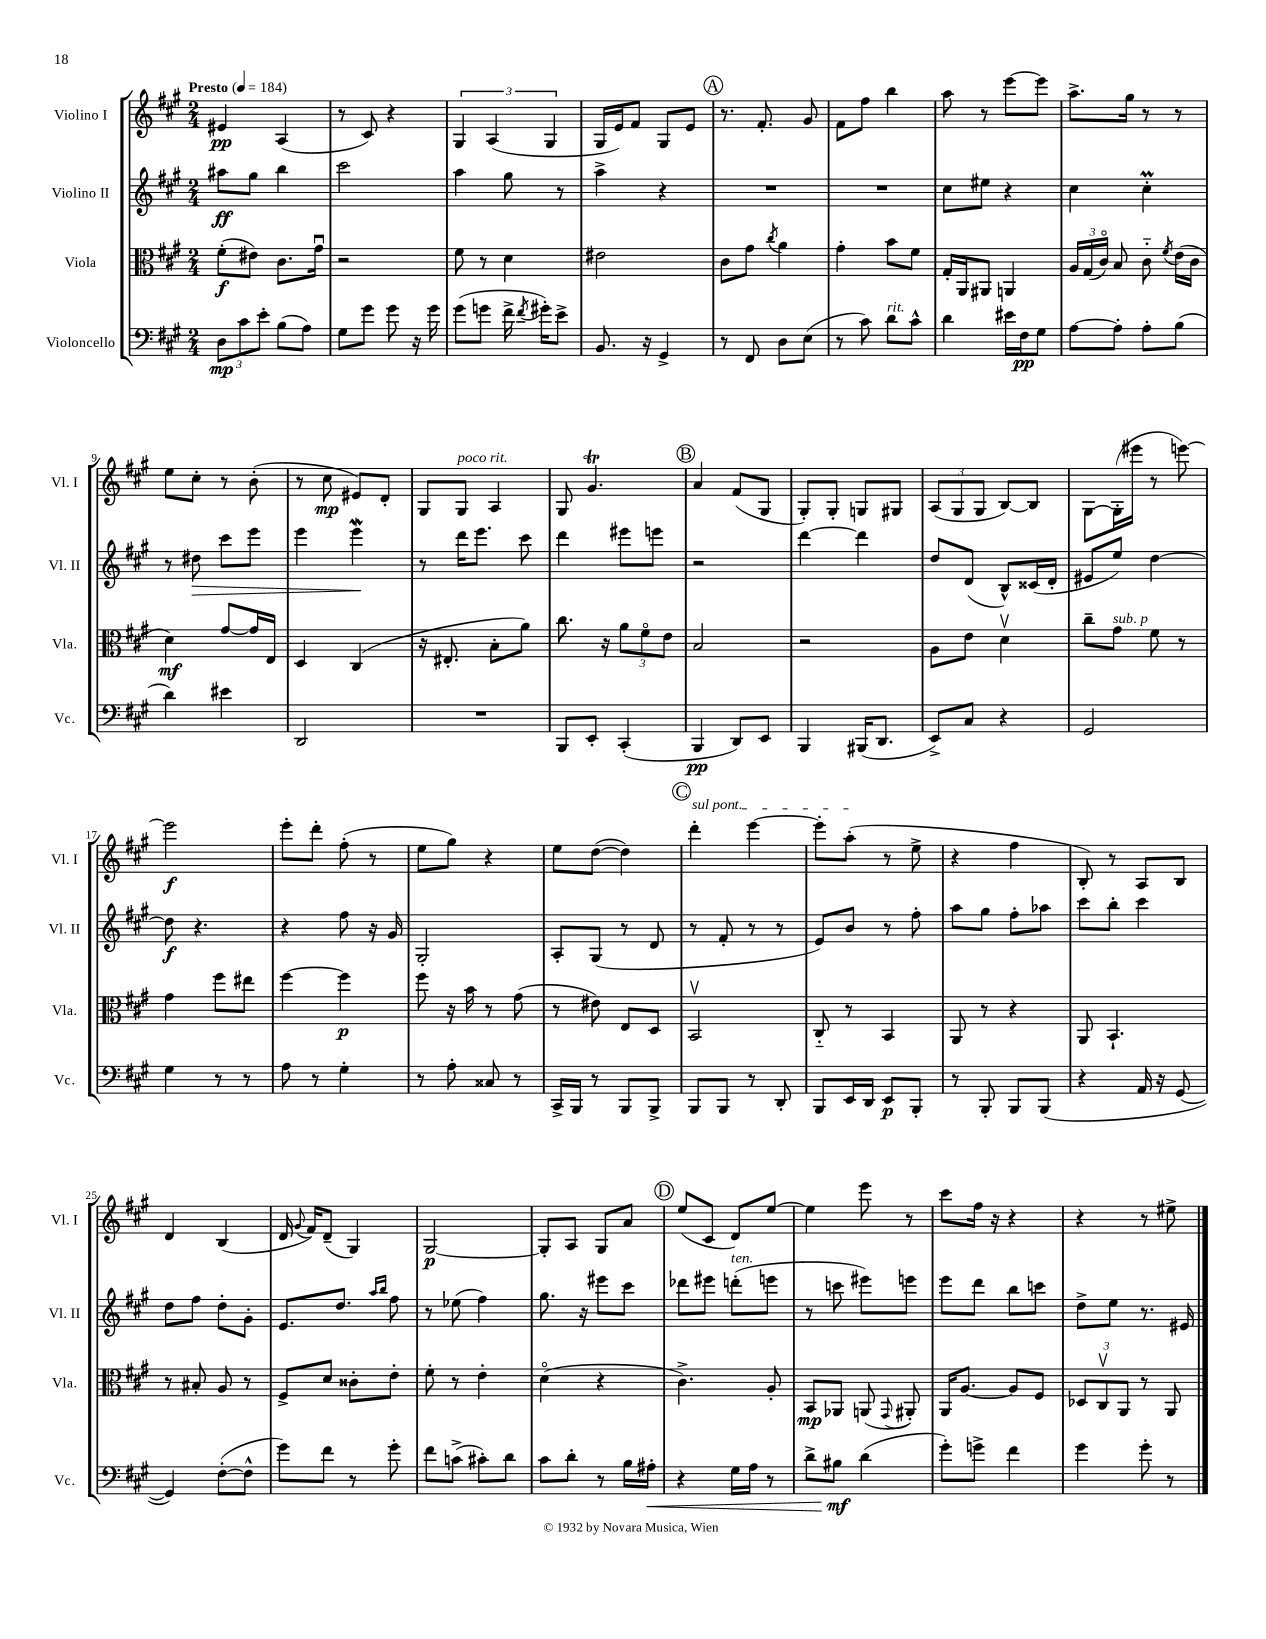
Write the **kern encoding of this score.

**kern	**dynam	**kern	**dynam	**kern	**dynam	**kern	**dynam
*part4	*part4	*part3	*part3	*part2	*part2	*part1	*part1
*staff4	*staff4	*staff3	*staff3	*staff2	*staff2	*staff1	*staff1
*I"Violoncello	*	*I"Viola	*	*I"Violino II	*	*I"Violino I	*
*I'Vc.	*	*I'Vla.	*	*I'Vl. II	*	*I'Vl. I	*
*clefF4	*	*clefC3	*	*clefG2	*	*clefG2	*
*k[f#c#g#]	*	*k[f#c#g#]	*	*k[f#c#g#]	*	*k[f#c#g#]	*
*M2/4	*	*M2/4	*	*M2/4	*	*M2/4	*
*MM184	*	*MM184	*	*MM184	*	*MM184	*
=1	=1	=1	=1	=1	=1	=1	=1
!	!	!	!	!	!	!LO:TX:a:B:t=Presto	!
12D\L	mp	(8f#'\L	f	8aa#X\L	ff	4e#X/	pp
12c#\	.	.	.	.	.	.	.
.	.	8e#X\J)	.	8gg#\J	.	.	.
12e'\J	.	.	.	.	.	.	.
(8B\L	.	8.c#\L	.	4bb\	.	(4A/	.
8A\J)	.	.	.	.	.	.	.
.	.	16g#u\Jk	.	.	.	.	.
=2	=2	=2	=2	=2	=2	=2	=2
8G#\L	.	2r	.	2ccc#\	.	8r	.
8g#\J	.	.	.	.	.	8c#/)	.
8g#\	.	.	.	.	.	4r	.
16r	.	.	.	.	.	.	.
16g#\	.	.	.	.	.	.	.
=3	=3	=3	=3	=3	=3	=3	=3
(8g#\L	.	8f#\	.	4aa\	.	6G#/	.
8gn\J	.	8r	.	.	.	.	.
.	.	.	.	.	.	(6A/	.
16f#^\	.	4d\	.	8gg#\	.	.	.
8qf#/	.	.	.	.	.	.	.
16g#X'\KL)	.	.	.	.	.	.	.
.	.	.	.	.	.	6G#/	.
8e^\J	.	.	.	8r	.	.	.
=4	=4	=4	=4	=4	=4	=4	=4
8.BB/	.	2e#X\	.	4aa^\	.	16G#/LL	.
.	.	.	.	.	.	16e/J)	.
.	.	.	.	.	.	8f#/J	.
16r	.	.	.	.	.	.	.
4GG#^/	.	.	.	4r	.	8G#/L	.
.	.	.	.	.	.	8e/J	.
!!LO:REH:place=s1:t=A
=5	=5	=5	=5	=5	=5	=5	=5
8r	.	8c#\L	.	2r	.	8.r	.
8FF#/	.	8g#\J	.	.	.	.	.
.	.	.	.	.	.	8.f#'/	.
.	.	8qcc#/	.	.	.	.	.
8D\L	.	4a\	.	.	.	.	.
(8E\J	.	.	.	.	.	8g#/	.
=6	=6	=6	=6	=6	=6	=6	=6
8r	.	4g#'\	.	2r	.	8f#\L	.
8c#\)	.	.	.	.	.	8ff#\J	.
!LO:TX:a:i:t=rit.	!	!	!	!	!	!	!
8d\L	.	8b\L	.	.	.	4bb\	.
8c#^^\J	.	8f#\J	.	.	.	.	.
=7	=7	=7	=7	=7	=7	=7	=7
4d\	.	16G#'/LL	.	8cc#\L	.	8aa\	.
.	.	16AA/J	.	.	.	.	.
.	.	8AA#X/J	.	8ee#X\J	.	8r	.
16e#X\LL	.	4AAn/	.	4r	.	[8eee\L	.
16F#\J	pp	.	.	.	.	.	.
8G#\J	.	.	.	.	.	8eee\J]	.
=8	=8	=8	=8	=8	=8	=8	=8
[8A\L	.	24A/LL	.	4cc#\	.	8.aa^\L	.
.	.	(24G#/	.	.	.	.	.
.	.	24c#/JJ)	.	.	.	.	.
8A'\J]	.	8B/	.	.	.	.	.
.	.	.	.	.	.	16gg#\Jk	.
8A'\L	.	8c#\	.	4cc#m'\	.	8r	.
.	.	8qf#/	.	.	.	.	.
(8B\J	.	(16e\LL	.	.	.	8r	.
.	.	16c#\JJ	.	.	.	.	.
!!LO:LB:g=z
=9	=9	=9	=9	=9	=9	=9	=9
4d\)	.	4d\)	mf	8r	.	8ee\L	.
!	!	!	!	!	!LO:HP:b	!	!
.	.	.	.	8dd#X\	>	8cc#'\J	.
4e#X\	.	[8g#/L	.	8ccc#\L	.	8r	.
.	.	16g#/L]	.	8eee\J	.	(8b'\	.
.	.	16E/JJ	.	.	.	.	.
=10	=10	=10	=10	=10	=10	=10	=10
2DD/	.	4D/	.	4eee\	.	8r	.
.	.	.	.	.	.	8cc#\	mp
.	.	(4C#/	.	4eeeW\	.	8e#X/L)	.
.	.	.	.	.	.	8d'/J	.
.	.	.	.	.	]	.	.
=11	=11	=11	=11	=11	=11	=11	=11
2r	.	16r	.	8r	.	8G#/L	.
.	.	8.E#X'/	.	.	.	.	.
!	!	!	!	!	!	!LO:TX:a:i:t=poco rit.	!
.	.	.	.	16ddd\KL	.	8G#/J	.
.	.	.	.	8.eee\J	.	.	.
.	.	8B'\L	.	.	.	4A/	.
.	.	8a\J)	.	8ccc#\	.	.	.
=12	=12	=12	=12	=12	=12	=12	=12
8BBB/L	.	8.cc#\	.	4ddd\	.	8G#/	.
8EE'/J	.	.	.	.	.	4.g#t/	.
.	.	16r	.	.	.	.	.
(4CC#'/	.	12a\L	.	8eee#X\L	.	.	.
.	.	12f#\	.	.	.	.	.
.	.	.	.	8eeen\J	.	.	.
.	.	12e\J	.	.	.	.	.
!!LO:REH:place=s1:t=B
=13	=13	=13	=13	=13	=13	=13	=13
4BBB/	pp	2B/	.	2r	.	4a/	.
8DD/L)	.	.	.	.	.	(8f#/L	.
8EE/J	.	.	.	.	.	8G#/J	.
=14	=14	=14	=14	=14	=14	=14	=14
4BBB/	.	2r	.	[4ddd\	.	8G#'/L)	.
.	.	.	.	.	.	8G#'/J	.
(16BBB#X/KL	.	.	.	4ddd\]	.	8Gn/L	.
8.DD/J	.	.	.	.	.	.	.
.	.	.	.	.	.	8G#X/J	.
=15	=15	=15	=15	=15	=15	=15	=15
8EE^/L)	.	8A\L	.	8dd/L	.	(12A/L	.
.	.	.	.	.	.	12G#/	.
8C#/J	.	8e\J	.	(8d/J	.	.	.
.	.	.	.	.	.	12G#/J	.
4r	.	4dv\	.	8B^^/L)	.	[8B/L)	.
.	.	.	.	(16c##X/L	.	8B/J]	.
.	.	.	.	16d'/JJ	.	.	.
=16	=16	=16	=16	=16	=16	=16	=16
2GG#/	.	8cc#~\L	.	8e#X/L	.	[8G#\L	.
!	!	!LO:TX:a:i:t=sub. p	!	!	!	!	!
.	.	8g#\J	.	8ee/J)	.	(16G#'\L]	.
.	.	.	.	.	.	16eee#X\JJ	.
.	.	8f#\	.	[4dd\	.	8r	.
.	.	8r	.	.	.	[8eeen\)	.
!!LO:LB:g=z
=17	=17	=17	=17	=17	=17	=17	=17
4G#\	.	4g#\	.	8dd\]	f	2eee\]	f
.	.	.	.	4.r	.	.	.
8r	.	8ff#\L	.	.	.	.	.
8r	.	8ee#X\J	.	.	.	.	.
=18	=18	=18	=18	=18	=18	=18	=18
8A\	.	[4ff#\	.	4r	.	8eee'\L	.
8r	.	.	.	.	.	8ddd'\J	.
4G#'\	.	4ff#\]	p	8ff#\	.	(8ff#'\	.
.	.	.	.	16r	.	8r	.
.	.	.	.	16g#/	.	.	.
=19	=19	=19	=19	=19	=19	=19	=19
8r	.	8ff#\	.	2G#'/	.	8ee\L	.
8A'\	.	16r	.	.	.	8gg#\J)	.
.	.	16b\	.	.	.	.	.
8C##X/	.	8r	.	.	.	4r	.
8r	.	(8g#\	.	.	.	.	.
=20	=20	=20	=20	=20	=20	=20	=20
16CC#^/LL	.	8r	.	8A'/L	.	8ee\L	.
16BBB/JJ	.	.	.	.	.	.	.
8r	.	8e#X\)	.	(8G#/J	.	([8dd\J	.
8BBB/L	.	8E/L	.	8r	.	4dd\])	.
8BBB^/J	.	8D/J	.	8d/	.	.	.
!!LO:REH:place=s1:t=C
=21	=21	=21	=21	=21	=21	=21	=21
!	!	!	!	!	!	!LO:TX:a:i:t=sul pont.	!
8BBB/L	.	2BBv/	.	8r	.	4ddd'\	.
8BBB/J	.	.	.	8f#'/	.	.	.
8r	.	.	.	8r	.	[4eee\	.
8DD'/	.	.	.	8r	.	.	.
=22	=22	=22	=22	=22	=22	=22	=22
8BBB/L	.	8C#/	.	8e/L)	.	8eee'\L]	.
16EE/L	.	8r	.	8b/J	.	(8aa'\J	.
16DD/JJ	.	.	.	.	.	.	.
8EE/L	p	4BB/	.	8r	.	8r	.
8BBB'/J	.	.	.	8ff#'\	.	8ee^\	.
=23	=23	=23	=23	=23	=23	=23	=23
8r	.	8AA/	.	8aa\L	.	4r	.
8BBB'/	.	8r	.	8gg#\J	.	.	.
8BBB/L	.	4r	.	8ff#'\L	.	4ff#\	.
(8BBB/J	.	.	.	8aa-X\J	.	.	.
=24	=24	=24	=24	=24	=24	=24	=24
4r	.	8AA/	.	8ccc#\L	.	8B'/)	.
.	.	4.BB`/	.	8bb'\J	.	8r	.
16AA/	.	.	.	4ccc#\	.	8A/L	.
16r	.	.	.	.	.	.	.
[8GG#/	.	.	.	.	.	8B/J	.
!!LO:LB:g=z
=25	=25	=25	=25	=25	=25	=25	=25
4GG#/])	.	8r	.	8dd\L	.	4d/	.
.	.	8B#X'/	.	8ff#\J	.	.	.
([8F#'\L	.	8A/	.	8dd'\L	.	(4B/	.
8F#^^\J]	.	8r	.	8g#'\J	.	.	.
=26	=26	=26	=26	=26	=26	=26	=26
8g#\L)	.	8F#^/L	.	8.e/L	.	16d/	.
.	.	.	.	.	.	8qqg#/	.
.	.	.	.	.	.	16f#/KL)	.
8f#\J	.	8d/J	.	.	.	(8d~/J	.
.	.	.	.	8.dd/J	.	.	.
8r	.	8c##X'\L	.	.	.	4G#/)	.
.	.	.	.	16qqaa/LL	.	.	.
.	.	.	.	16qqbb/JJ	.	.	.
8g#'\	.	8e'\J	.	8ff#\	.	.	.
=27	=27	=27	=27	=27	=27	=27	=27
8f#\L	.	8f#'\	.	8r	.	[2G#/	p
(8cn^\J	.	8r	.	(8ee-X\	.	.	.
8c#X'\L)	.	4e'\	.	4ff#\)	.	.	.
8d\J	.	.	.	.	.	.	.
=28	=28	=28	=28	=28	=28	=28	=28
8c#\L	.	(4d\	.	8.gg#\	.	8G#'/L]	.
8d'\J	.	.	.	.	.	8A/J	.
.	.	.	.	16r	.	.	.
8r	.	4r	.	8eee#X\L	.	8G#/L	.
16B\LL	.	.	.	8ccc#\J	.	8a/J	.
!	!LO:HP:b	!	!	!	!	!	!
16A#X'\JJ	<	.	.	.	.	.	.
!!LO:REH:place=s1:t=D
=29	=29	=29	=29	=29	=29	=29	=29
4r	.	4.c#^\)	.	8ddd-X\L	.	(8ee/L	.
.	.	.	.	8eee#X\J	.	8c#/J	.
!	!	!	!	!LO:TX:a:i:t=ten.	!	!	!
16G#\LL	.	.	.	(8dddn'\L	.	8d/L)	.
16A\JJ	.	.	.	.	.	.	.
8r	.	8A'/	.	8eeen\J	.	[8ee/J	.
=30	=30	=30	=30	=30	=30	=30	=30
8d^\L	.	8BB/L	mp	8r	.	4ee\]	.
8B#X\J	mf	8AA-X/J	.	8cccn\	.	.	.
(4d\	[	(8AAn/	.	8eee#X\L)	.	8eee\	.
.	.	8qqGG#/	.	.	.	.	.
.	.	8AA#X'/)	.	8eeen\J	.	8r	.
=31	=31	=31	=31	=31	=31	=31	=31
8g#'\L)	.	16AA/KL	.	8eee\L	.	8ccc#\L	.
.	.	[8.A/J	.	.	.	.	.
8gn^\J	.	.	.	8ddd\J	.	16ff#\Jk	.
.	.	.	.	.	.	16r	.
4f#\	.	8A/L]	.	8bb\L	.	4r	.
.	.	8F#/J	.	8cccn\J	.	.	.
=32	=32	=32	=32	=32	=32	=32	=32
4g#\	.	12D-X/L	.	8dd^\L	.	4r	.
.	.	12C#v/	.	.	.	.	.
.	.	.	.	8ee\J	.	.	.
.	.	12AA/J	.	.	.	.	.
8g#'\	.	8r	.	8.r	.	8r	.
8r	.	8AA/	.	.	.	8ee#X^\	.
.	.	.	.	16e#X/	.	.	.
==	==	==	==	==	==	==	==
*-	*-	*-	*-	*-	*-	*-	*-
